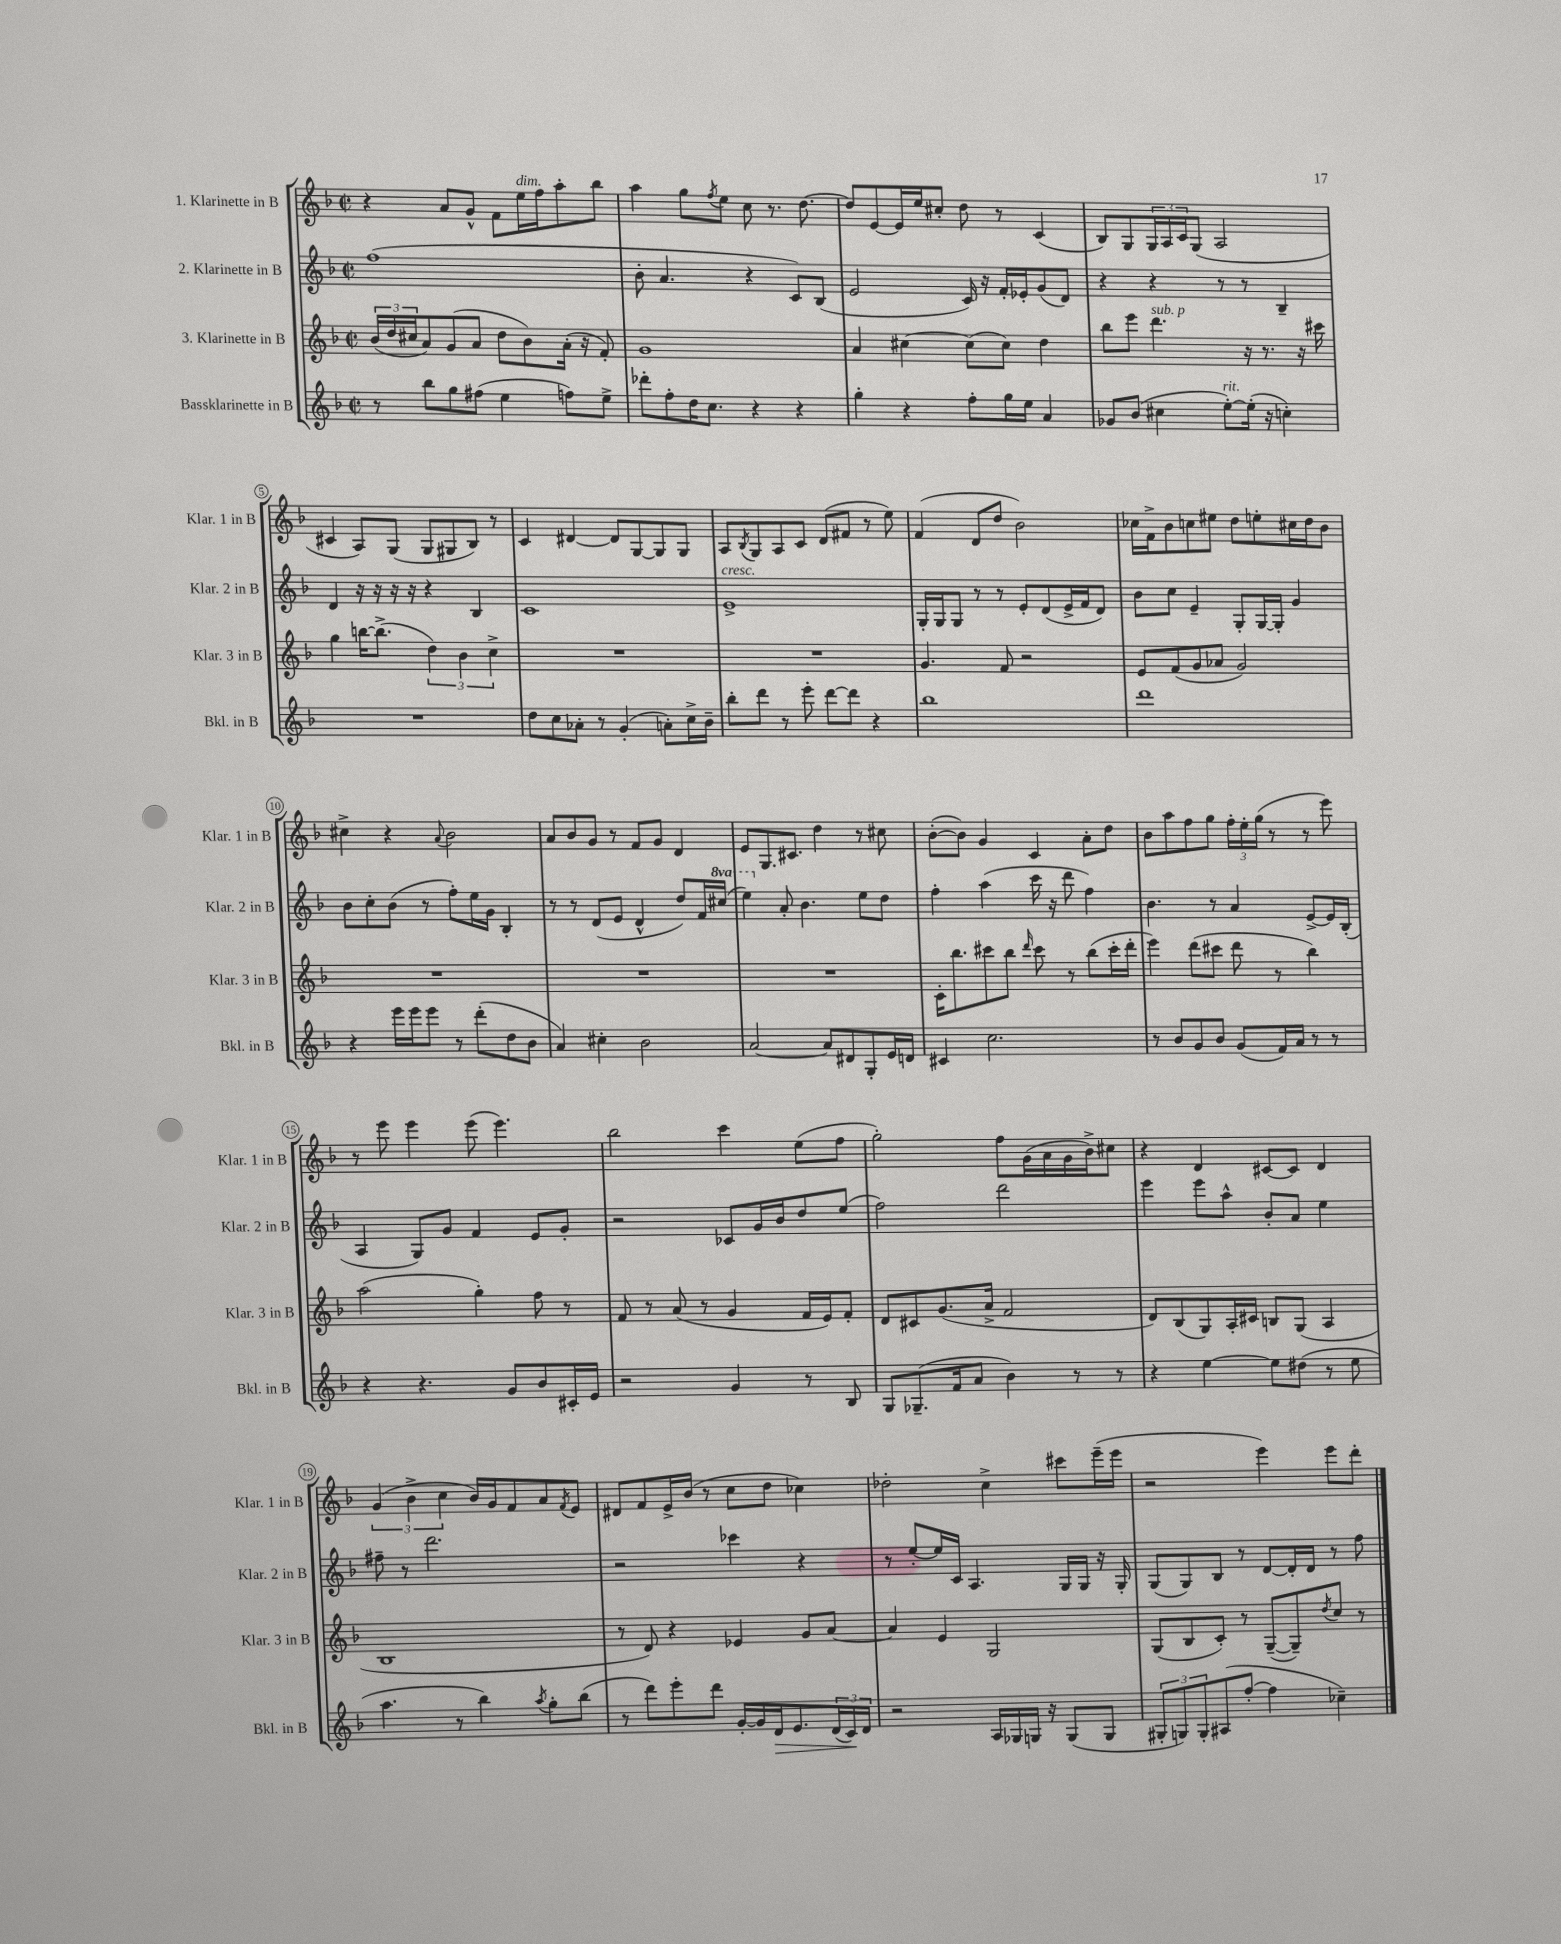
<<
\new StaffGroup <<
\new Staff = "s0" \with { instrumentName = "1. Klarinette in B" shortInstrumentName = "Klar. 1 in B" } {
    \clef treble \key f \major \defaultTimeSignature \time 2/2
    r4 a'8 g'8-^ f'8 e''16^\markup { \italic "dim." } f''16 a''8-. bes''8 |
    a''4 g''8 \acciaccatura { f''8 } e''8 c''8 r8. d''8.~ |
    d''8 e'8~ e'16 e''16 cis''8-. d''8 r8 c'4( |
    bes8) g8 \tuplet 3/2 { g16 a16 c'16 } g8( a2 |
    cis'4 a8) g8( g8 gis8 bes8) r8 |
    c'4 dis'4~ dis'8 g8~ g8 g8 |
    a8 \acciaccatura { bes8 } g8 a8 c'8 d'8( fis'8 r8 e''8) |
    f'4( d'8 d''8 bes'2) |
    ces''16 f'16-> bes'8 c''8 eis''8 d''8 e''8-. cis''16 d''16 bes'8 |
    cis''4-> r4 \appoggiatura { a'8 } bes'2 |
    a'8 bes'8 g'8 r8 f'8 g'8 d'4 |
    e'8 g8. cis'8. d''4 r8 cis''8 |
    bes'8~-.( bes'8) g'4 c'4 a'8-. d''8 |
    bes'8 a''8 f''8 g''8 \tuplet 3/2 { f''16-. e''16-. g''16( } r8 r8 e'''8) |
    r8 e'''8 e'''4 e'''8( e'''4.) |
    bes''2 c'''4 e''8( f''8 |
    g''2-.) f''8 g'16( a'16 g'16 bes'16->) cis''8 |
    r4 d'4 cis'8~ cis'8 d'4 |
    \tuplet 3/2 { g'4( bes'4-> c''4 } bes'16) g'16 f'8 a'8 \acciaccatura { f'8 } e'8 |
    dis'8 f'8 e'16-> bes'16( r8 c''8 d''8 ces''4) |
    des''2-. c''4-> cis'''8 e'''16--( e'''16 |
    r2 e'''4) e'''8 d'''8-. \bar "|." |
}
\new Staff = "s1" \with { instrumentName = "2. Klarinette in B" shortInstrumentName = "Klar. 2 in B" } {
    \clef treble \key f \major \defaultTimeSignature \time 2/2 \set Staff.ottavationMarkups = #ottavation-simple-ordinals
    f''1( |
    bes'8-. a'4. r4 c'8) bes8( |
    e'2 c'16) r16 f'16-. ees'16-. g'8( d'8) |
    r4 r4 r8 r8 bes4-- |
    d'4 r16 r16 r16 r16 r4 bes4 |
    c'1 |
    e'1->^\markup { \italic "cresc." } |
    g16-. g16 g8 r8 r8 e'8-. d'8( e'16-> f'16 d'8) |
    bes'8 c''8 e'4-- g8-. g16~ g16-. g'4 |
    bes'8 c''8-. bes'8( r8 f''8-.) e''16 g'16 bes4-. |
    r8 r8 d'8( e'8 d'4-^ d''8) f'16 \ottava #1 cis'''16( |
    e'''4) \ottava #0 a'8-. bes'4. e''8 d''8 |
    f''4-. a''4( c'''16 r16 d'''8 f''4) |
    bes'4. r8 a'4 e'8~-> e'16 bes16-.( |
    a4 g8) g'8 f'4 e'8 g'8-. |
    r2 ces'8 g'16 bes'16 d''8 e''8( |
    f''2) d'''2 |
    e'''4 e'''8 a''8-^ bes'8-. a'8 e''4 |
    fis''8-- r8 d'''2. |
    r2 ces'''4 r4 |
    r8 e''8~-. e''16 c'16 a4. g16 g16 r16 g16-. |
    g8( g8) bes8 r8 d'8~ d'16-. d'16 r8 f''8 \bar "|." |
}
\new Staff = "s2" \with { instrumentName = "3. Klarinette in B" shortInstrumentName = "Klar. 3 in B" } {
    \clef treble \key f \major \defaultTimeSignature \time 2/2
    \tuplet 3/2 { bes'16( d''16 cis''16 } a'8) g'8( a'8 d''8 bes'8) a'16-.( r16 f'8-.) |
    g'1 |
    a'4 cis''4~ cis''8( cis''8) d''4 |
    bes''8 e'''8 d'''4.^\markup { \italic "sub. p" } r16 r8. r16 cis'''16 |
    g''4 b''16~ b''8.->( \tuplet 3/2 { d''4) bes'4 c''4-> } |
    R1 |
    R1 |
    g'4. f'8 r2 |
    e'8 f'8( g'8 aes'8 g'2) |
    R1 |
    R1 |
    R1 |
    c'16-. bes''8. cis'''8 bes''8 \grace { d'''16 } cis'''8 r8 bes''8( cis'''16-. d'''16-. |
    e'''4) d'''8( cis'''8 d'''8 r8 bes''4) |
    a''2( g''4-.) f''8 r8 |
    f'8 r8 a'8( r8 g'4 f'16 e'16) f'8-. |
    d'8 cis'8 g'8.( a'16-> f'2 |
    d'8) bes8( g8) a16-. cis'16 b8 g8( a4 |
    bes1 |
    r8 d'8) r4 ees'4 g'8 a'8~ |
    a'4 e'4 g2 |
    g8( bes8 c'8-.) r8 g8~--( g8--) \acciaccatura { d''8 } c''8 r8 \bar "|." |
}
\new Staff = "s3" \with { instrumentName = "Bassklarinette in B" shortInstrumentName = "Bkl. in B" } {
    \clef treble \key f \major \defaultTimeSignature \time 2/2
    r8 bes''8 g''8 fis''8( e''4 f''8) e''8-> |
    des'''8-. f''8-. d''16 c''8. r4 r4 |
    g''4-. r4 f''8-. g''16 e''16 a'4 |
    ges'8 bes'8( cis''4 e''8~-.^\markup { \italic "rit." }) e''16-.( r16 c''4-.) |
    R1 |
    d''8 c''8 aes'8-. r8 g'4-.( a'8-.) c''16-> bes'16-- |
    bes''8-. d'''8 r8 e'''8-. d'''8~ d'''8 r4 |
    bes''1 |
    d'''1 |
    r4 e'''16 e'''16 e'''8 r8 d'''8-.( d''8 bes'8 |
    a'4) cis''4-. bes'2 |
    a'2~ a'8 dis'8 g8-. e'16 d'16 |
    cis'4 c''2. |
    r8 bes'8 g'8 bes'8 g'8( f'16) a'16 r8 r8 |
    r4 r4. g'8 bes'8 cis'16-. e'16 |
    r2 g'4 r8 bes8 |
    g8 ges8.--( f'16 a'8 bes'4) r8 r8 |
    r4 e''4~ e''8 dis''8( r8 e''8 |
    a''4. r8 bes''4) \acciaccatura { a''8 } g''8-. bes''8( |
    r8 d'''8) e'''8-. d'''8 g'16~-. g'16 d'16\> e'8. \tuplet 3/2 { d'16( c'16\!) d'16 } |
    r2 a16 ges16 g16 r16 g8( g8 |
    \tuplet 3/2 { gis8-. g8) g8-. } ais8( f''8~-. f''4 ces''4--) \bar "|." |
}
>>
>>
\layout { \context { \Score \override BarNumber.stencil = #(make-stencil-circler 0.1 0.3 ly:text-interface::print) } }
